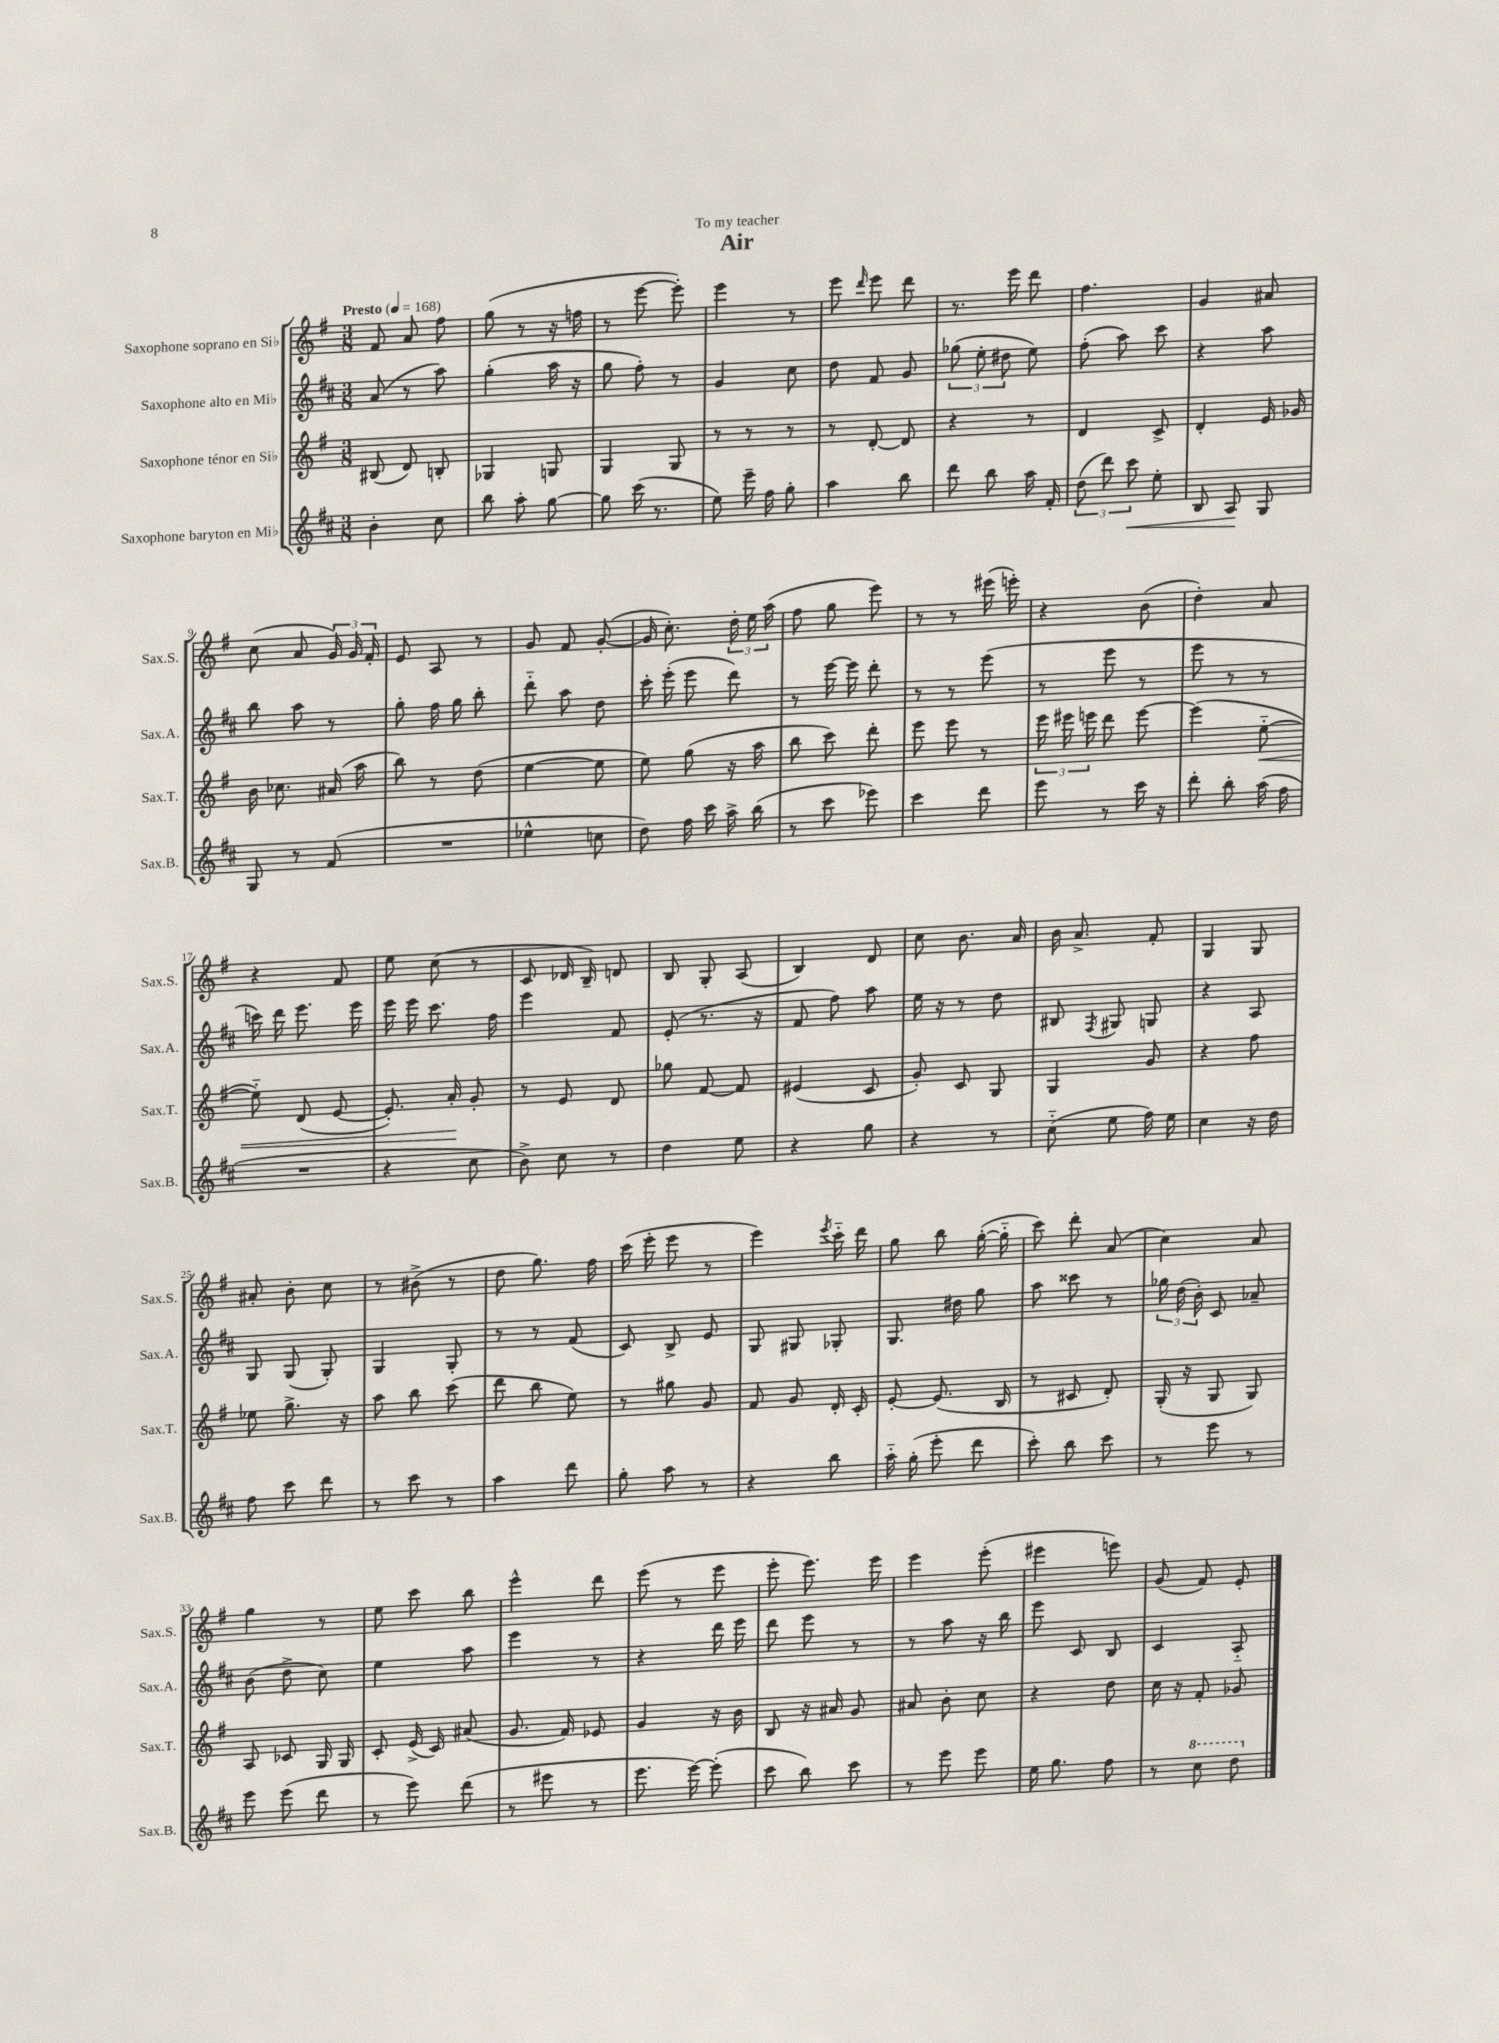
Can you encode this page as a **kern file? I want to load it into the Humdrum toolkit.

**kern	**kern	**kern	**kern
*staff4	*staff3	*staff2	*staff1
*clefG2	*clefG2	*clefG2	*clefG2
*k[f#c#]	*k[f#]	*k[f#c#]	*k[f#]
*M3/8	*M3/8	*M3/8	*M3/8
*MM168	*MM168	*MM168	*MM168
4b'	(8B#	(8a	8f#
.	8d)	8r	8a
8cc#	8B'	8aa)	8ff#
=	=	=	=
8bb	4G-	(4gg'	(8gg
8aa'	.	.	8r
[8gg	8G	16aa	16r
.	.	16r	16ff
=	=	=	=
8gg]	4G	8gg	8r
(16ccc#	.	8ff#')	[8eee
8.r	.	.	.
.	8G	8r	8eee'])
=	=	=	=
8ee)	8r	4g	4eee
16eee~	8r	.	.
16ff#	.	.	.
8gg'	8r	8cc#	8r
=	=	=	=
4aa	8r	8dd	8eee
.	.	.	16qqddd
.	[8d'	8f#	8eee
8bb	8d]	8g	8ddd
=	=	=	=
8ddd	4r	(12gg-	8.r
.	.	12ee'	.
8bb	.	.	.
.	.	12dd#	.
.	.	.	16eee
16aa	8r	8ee)	8ddd
16f#'	.	.	.
=	=	=	=
(12dd	4d	(8ff#'	4.ff#
12ddd)	.	.	.
.	.	8aa)	.
12ccc#	.	.	.
8ee'	8c^	8ccc#	.
=	=	=	=
8B	4d'	4r	4g
8A	.	.	.
8G	16e	8aa	8a#
.	16g-	.	.
=	=	=	=
8G	16b	8bb	(8cc
.	8.cc-	.	.
8r	.	8aa	8a
(8f#	(16a#	8r	24g)
.	.	.	24g
.	16aa	.	.
.	.	.	24f#'
=	=	=	=
4.r	8bb)	8gg'	8e
.	8r	16ff#	8A
.	.	16gg	.
.	(8dd	8bb'	8r
=	=	=	=
4ee-^^	[4ee	8ddd'~	8g
.	.	8aa	8f#
8cc	8ee]	8dd	([8g'
=	=	=	=
8dd)	8ee)	16ccc#'	16g]
.	.	(16eee'	8.cc')
16ff#	(8gg	8eee	.
16ccc#	.	.	.
16aa^	16r	8ddd)	24dd'
.	.	.	24ee
(16bb	16aa	.	.
.	.	.	(24aa
=	=	=	=
8r	8bb	8r	8ff#
8ccc#	8ccc)	[16eee	8gg
.	.	16eee]	.
8eee-)	8ddd'	8ddd'	8eee)
=	=	=	=
4ccc#	8eee	8r	8r
.	8eee	8r	8r
8ddd	8r	(8eee	(16eee#
.	.	.	16eee')
=	=	=	=
8eee	24eee	8r	4r
.	24eee#	.	.
.	24eee	.	.
8r	8ddd	8eee	.
16ccc#	[8eee	8r	(8b
16r	.	.	.
=	=	=	=
8ddd'	(4eee]	8eee	4dd')
8bb'	.	8r	.
(16aa	[8ee'~	8r	8a
16ff#	.	.	.
=	=	=	=
4.r	8ee'~])	16ccc)	4r
.	.	16ddd	.
.	(8d	8.eee	.
.	[8e	.	8f#
.	.	16eee	.
=	=	=	=
4r	8.e'])	16eee	8ee
.	.	16eee	.
.	.	8.ccc#	(8cc
.	16a'	.	.
8cc#	8g'	.	8r
.	.	16ff#	.
=	=	=	=
8b^)	8r	4eee	8c
8cc#	8e	.	16d-
.	.	.	16B~)
8r	8d	8f#	8d
=	=	=	=
4dd	8gg-	(8e'	8B
.	[8f#	8.r	8G'
8ee	8f#]	.	(8A
.	.	16r	.
=	=	=	=
4r	(4e#	8f#	4B)
.	.	8ff#)	.
8gg	8c	8aa	8d
=	=	=	=
4r	8g')	16ee	8cc
.	.	16r	.
.	8c	8r	8.b
8r	8G	8dd	.
.	.	.	16a
=	=	=	=
(8cc#'~	4G	8B#	16b
.	.	.	8.a^
.	.	8qF#	.
8ee	.	8G#	.
16ff#)	8g	8G	8f#'
16ee	.	.	.
=	=	=	=
4cc#	4r	4r	4G
16r	8ff#	8A	8G
16dd	.	.	.
=	=	=	=
8ff#	8ee-	8G	8a#'
8ccc#	8.gg^	(8G	8b'
8ddd	.	8G')	8cc
.	16r	.	.
=	=	=	=
8r	8aa	4G	8r
8ccc#	8bb	.	(8b#^
8r	(8ccc	8G'	8r
=	=	=	=
4aa	8ddd	8r	8dd
.	8bb	8r	8.gg)
8ddd	8ee)	(8f#	.
.	.	.	16ff#
=	=	=	=
8gg'	8r	8c#)	(16ccc
.	.	.	16eee'
8aa	8gg#	8B^	8eee
8r	8g	8e	8r
=	=	=	=
4r	8f#	8G	4eee)
.	8g	8G#	.
.	.	.	8qeee
8bb	16d'	8G-'	16ccc'~
.	16c'	.	16ddd
=	=	=	=
16aa'~	[8e'	8.G	8gg
(16gg'	.	.	.
8eee'	(8.e]	.	8bb
.	.	16dd#	.
8ddd	.	8gg	([16gg'
.	16B	.	16gg'~]
=	=	=	=
8ccc#')	8r	8aa	8ccc)
8bb	8c#	8ccc##	8ddd'
8ccc#	8d')	8r	(8a
=	=	=	=
8r	(16G'	24gg-	4cc)
.	.	(24dd	.
.	16r	.	.
.	.	24b')	.
8eee	8G	8c#	.
8r	8G)	8a-~	8a
=	=	=	=
8eee	8A	(8b	4gg
(8eee	8c-	8dd^	.
8ddd	16G	8cc#)	8r
.	16G	.	.
=	=	=	=
8r	8c'	4ee	8ee
8eee)	(16e^	.	8ccc
.	16c)	.	.
(8ddd	(8a#	8aa	8bb
=	=	=	=
8r	8.g	4eee	4eee^^
8eee#	.	.	.
.	16f#)	.	.
8r	8e-	8r	8ddd
=	=	=	=
8.eee	4g	4r	(8eee
.	.	.	8r
[16eee)	.	.	.
(8eee']	16r	16ddd	8eee
.	16b	16eee	.
=	=	=	=
8ccc#	8B	8ddd	8eee'
8bb)	16r	8eee	8.eee)
.	16a#	.	.
8ccc#	8g	8r	.
.	.	.	16eee
=	=	=	=
8r	8a#	8r	4eee
8eee	8b'	8aa	.
8eee	8cc	16r	(8eee'
.	.	16bb	.
=	=	=	=
16ee	4r	8eee	4eee#
8.gg	.	.	.
.	.	8c#	.
8ff#	8dd	8B	8eee)
=	=	=	=
8r	16cc	4c#	(8g
.	16r	.	.
8ccc#	8f#'	.	8f#)
8ddd	8g-	8A'~	8e'
==	==	==	==
*-	*-	*-	*-
